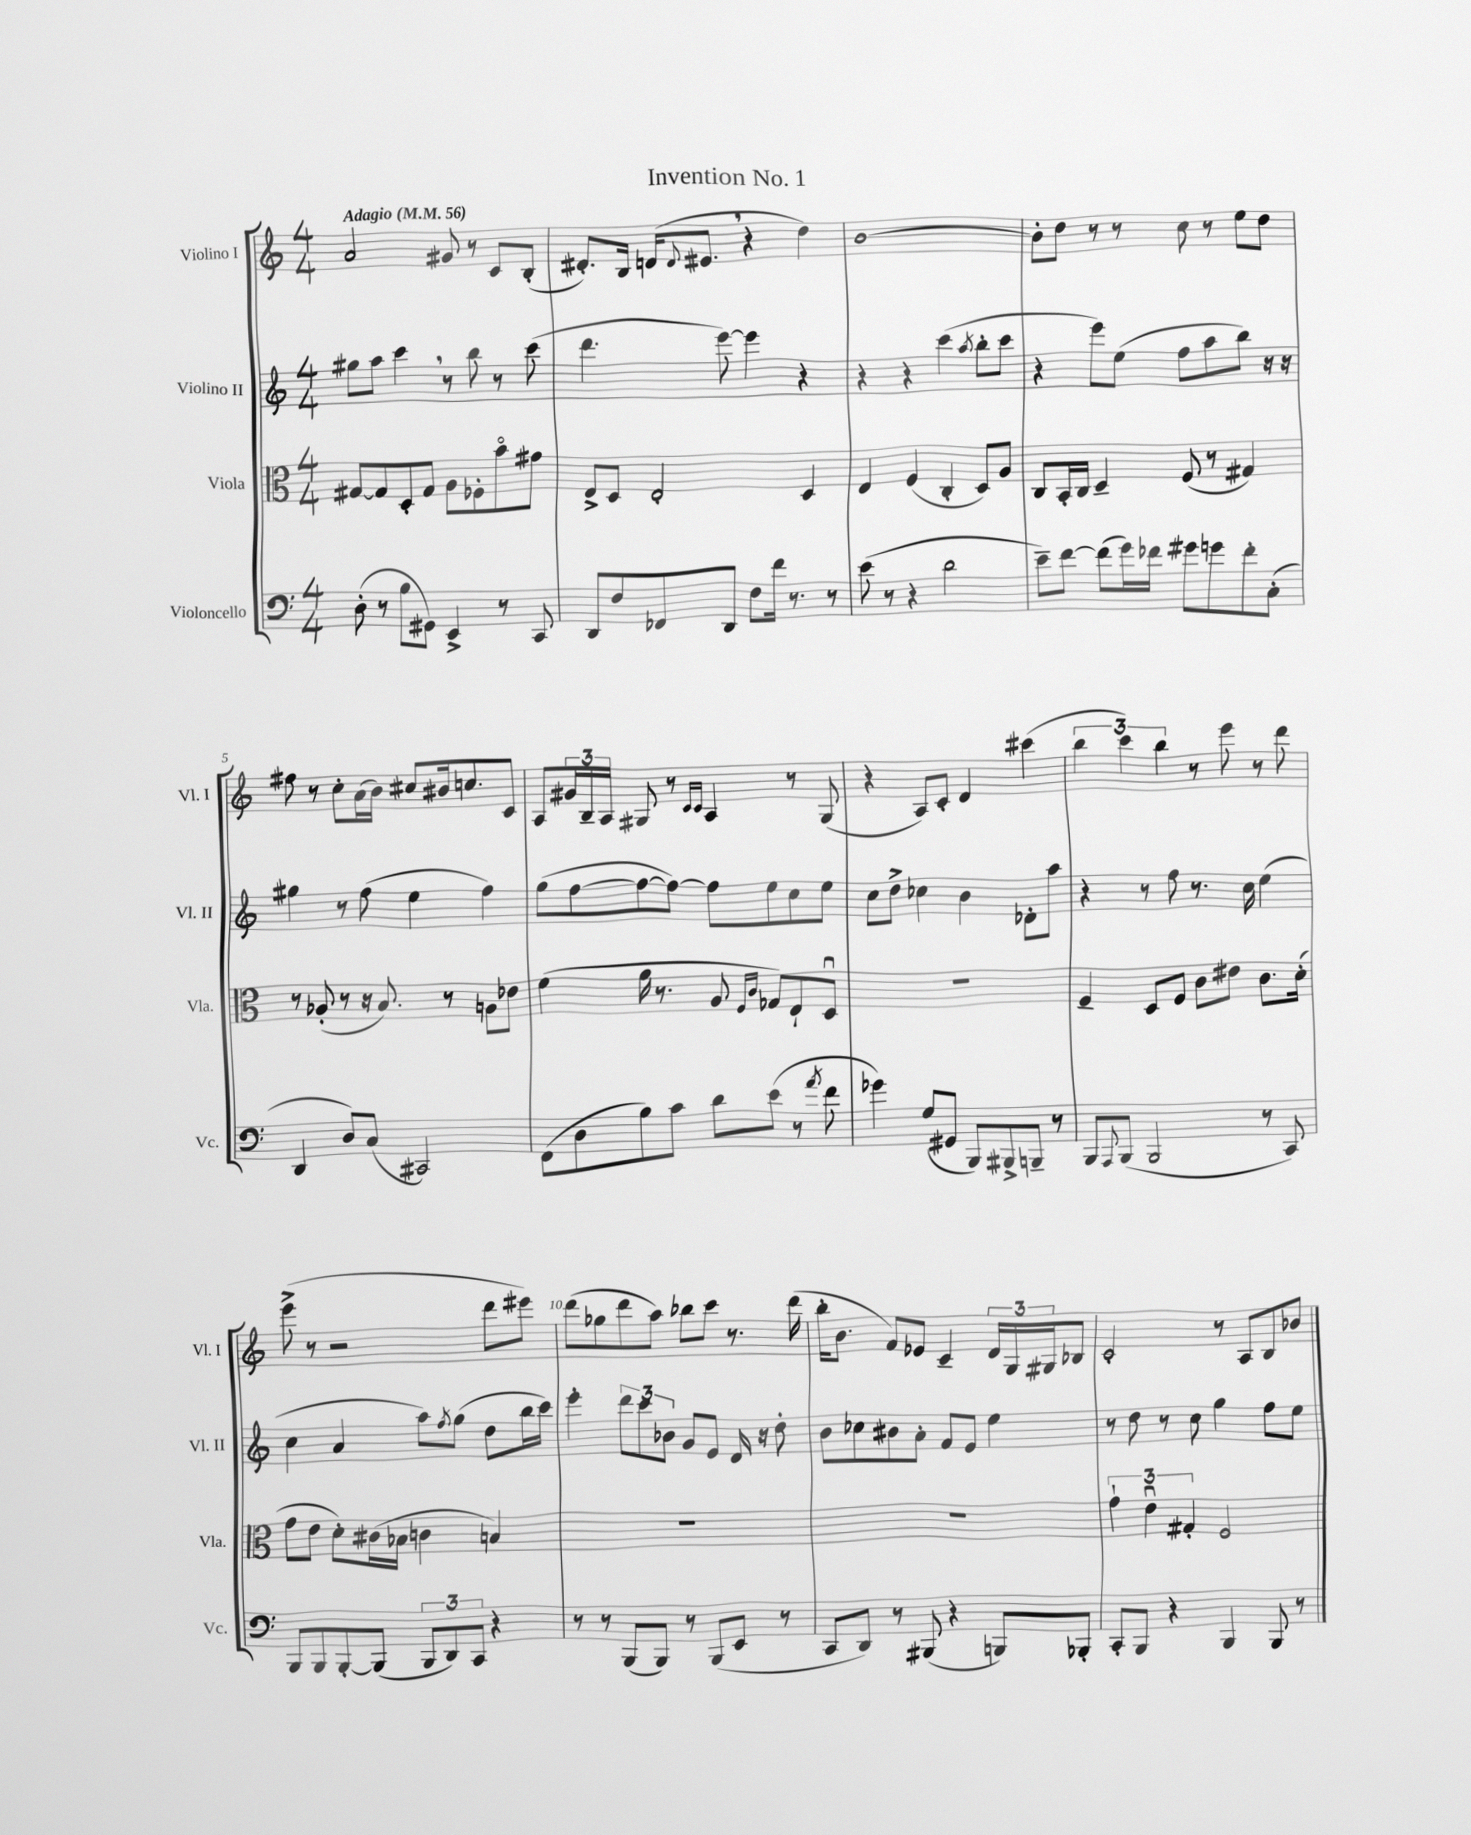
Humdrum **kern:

**kern	**kern	**kern	**kern
*staff4	*staff3	*staff2	*staff1
*clefF4	*clefC3	*clefG2	*clefG2
*k[]	*k[]	*k[]	*k[]
*M4/4	*M4/4	*M4/4	*M4/4
*MM56	*MM56	*MM56	*MM56
(8D'\	[8G#/L	8gg#\L	2a/
8r	8G#/]	8aa\J	.
8B\L	8D'/	4ccc\	.
8GG#\J)	8G#/J	.	.
4EE^/	8A\L	8r	8g#/
.	8F-'\	8bb\	8r
8r	8bo\	8r	8c/L
8CC/	8g#\J	(8ccc\	(8B'/J
=	=	=	=
8DD/L	8E^/L	4.ddd\	8.d#'/L)
8F/	8D/J	.	.
.	.	.	16B/Jk
8FF-/	2E'/	.	(16d/LK
.	.	.	8qqd/
.	.	.	8.e#/J
8DD/J	.	[8eee\)	.
8F\L	.	4eee\]	4r
16f\Jk	.	.	.
8.r	.	.	.
.	4D/	4r	4dd\)
8r	.	.	.
=	=	=	=
(8e\	4E/	4r	[1b
8r	.	.	.
4r	(4F/	4r	.
2d\	4C'/	(4ccc\	.
.	.	8qaa/	.
.	8D/L)	8bb'\L	.
.	8A/J	8ccc\J	.
=	=	=	=
8e~\L)	8C/L	4r	8b'\]L
[8f\J	16BB'/L	.	8dd\J
.	16C/JJ	.	.
(8f\]L	4D~/	8eee\L)	8r
16g\L)	.	(8ee\J	8r
16f-\JJ	.	.	.
8g#\L	(8F/	8ff\L	8cc\
8g\	8r	8aa\	8r
8f-'\	4G#/)	8bb\J)	8ee\L
(8C'\J	.	16r	8dd\J
.	.	16r	.
=	=	=	=
4DD/	8r	4gg#\	8ff#\
.	(8A-'/	.	8r
8D/L)	8r	8r	8cc'\L
(8C/J	16r	(8ff\	(16a\L
.	8.B/)	.	16b\JJ)
2CC#/)	.	4ee\	8cc#/L
.	8r	.	16b#/k
.	.	.	8.cc/
.	8A\L	4ff\)	.
.	8e-\J	.	8c/J
=	=	=	=
(8FF\L	(4f\	(8gg\L	8A/L
8D\	.	[8ff\	24g#/L
.	.	.	24B~/
.	.	.	24A/JJ
8B\)	16a\	8ff\_	8G#/
.	8.r	.	.
8c\J	.	8ff\_J)	8r
.	.	.	16qqc/LL
.	.	.	16qqc/JJ
8d\L	8A/	8ff\]L	4A/
.	16qqF/LL	.	.
.	16qqc/JJ	.	.
(8e\J	8G-/L)	8ee\	.
8r	8E`/	8cc\	8r
8qa/	.	.	.
8f\	8Du/J	8ee\J	(8G#/
=	=	=	=
4g-\)	1r	8cc\L	4r
.	.	8dd^\J	.
(8G/L	.	4cc-\	8A/L)
8GG#/J	.	.	8c'/J
8BBB/L)	.	4b\	4d/
8BBB#^/	.	.	.
8BBB~/J	.	8d-'\L	(4ccc#\
8r	.	8aa\J	.
=	=	=	=
8BBB/L	4F~/	4r	6bb\
8qqAAA/	.	.	.
(8BBB/J	.	.	.
.	.	.	6ccc\)
2BBB/	8D/L	8r	.
.	.	.	6bb\
.	8F/J	8ff\	.
.	8c\L	8.r	8r
.	8e#\J	.	8eee\
.	.	16cc\	.
8r	8.c\L	(4ee\	8r
8CC/)	.	.	8ddd\
.	(16d'\Jk	.	.
=	=	=	=
8BBB/L	8g\L	4cc\	(8eee^\
8BBB/	8e\J	.	8r
[8BBB'/	8d'\L)	4a/	2r
(8BBB/]J	(16c#\L	.	.
.	16B-\JJ	.	.
12BBB/L	4c\	8aa\L)	.
12DD/)	.	.	.
.	.	8qff/	.
.	.	(8gg\J	.
12CC/J	.	.	.
4r	4B/)	8dd\L	8ddd\L
.	.	16bb\L	8eee#\J)
.	.	16ccc\JJ)	.
=	=	=	=
8r	1r	4eee'\	(8ddd\L
8r	.	.	8gg-\
(8BBB/L	.	12ddd\L	8ddd\
.	.	12ccc\	.
8BBB/J)	.	.	8aa\J)
.	.	12b-\J	.
8r	.	8g/L	8bb-\L
(8BBB/L	.	8e/J	8ccc\J
8EE/J	.	16d/	8.r
.	.	16r	.
8r	.	8dd'\	.
.	.	.	(16ddd\
=	=	=	=
8CC/L	1r	8b\L	16bb'\LK
.	.	.	8.b\J
8DD/J)	.	8cc-\	.
8r	.	8b#\	8f/L)
(8BBB#/	.	8a'\J	8e-/J
4r	.	8f/L	4c~/
.	.	8e/J	.
8BBB/L)	.	4ee\	24d/LL
.	.	.	24G/
.	.	.	24G#/J
8BBB-'/J	.	.	8B-/J
=	=	=	=
8CC'/L	6g`\	8r	2c'/
8BBB/J	.	8dd\	.
.	6eu\	.	.
4r	.	8r	.
.	6G#'/	.	.
.	.	8cc\	.
4BBB/	2F/	4gg\	8r
.	.	.	8A/L
8BBB/	.	8ff\L	8B/
8r	.	8ee\J	8b-/J
==	==	==	==
*-	*-	*-	*-
